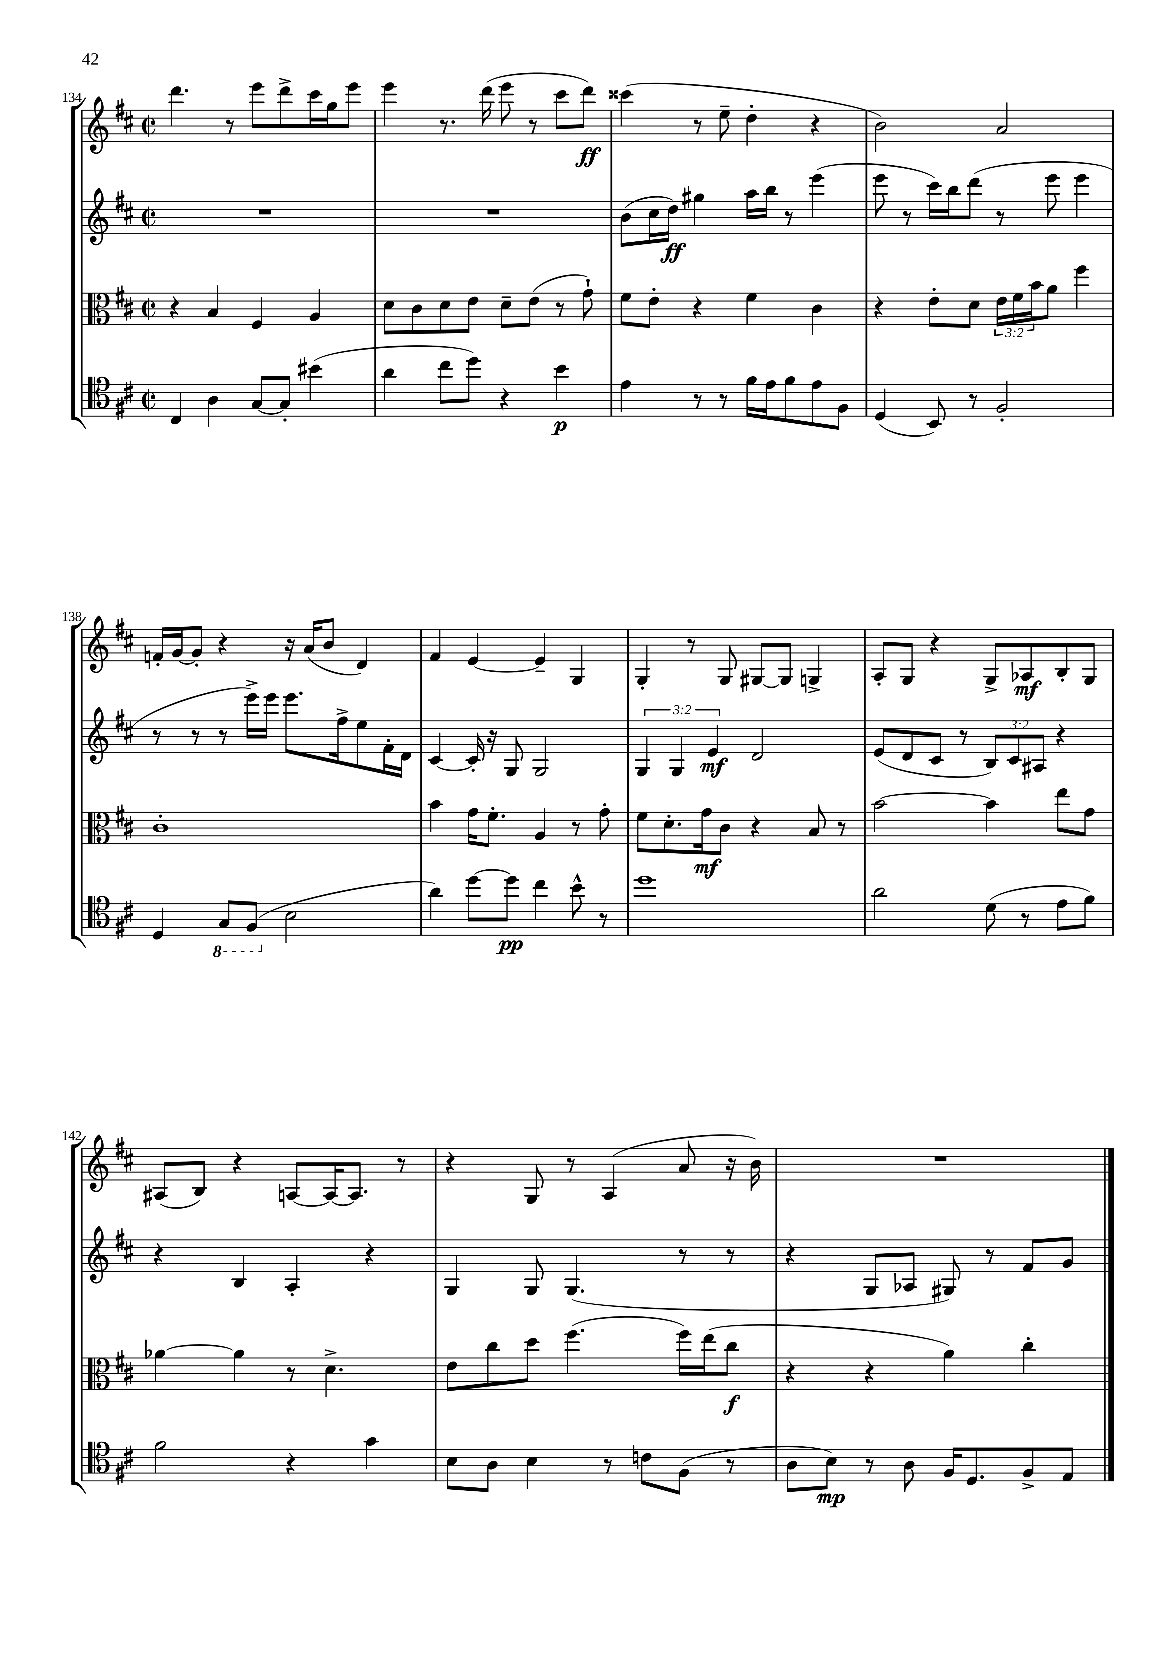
<<
\new StaffGroup <<
\new Staff = "s0" {
    \clef treble \key d \major \defaultTimeSignature \time 2/2
    d'''4. r8 e'''8 d'''8-> cis'''16 g''16 e'''8 |
    e'''4 r8. d'''16( e'''8 r8 cis'''8 d'''8\ff) |
    cisis'''4( r8 e''8-- d''4-. r4 |
    b'2) a'2 |
    f'16-. g'16~ g'8-. r4 r16 a'16( b'8 d'4) |
    fis'4 e'4~ e'4-- g4 |
    g4-. r8 g8 gis8~ gis8 g4-> |
    a8-. g8 r4 g8-> aes8\mf b8-. g8 |
    ais8( b8) r4 a8~ a16~ a8. r8 |
    r4 g8 r8 a4( a'8 r16 b'16) |
    R1 \bar "|." |
}
\new Staff = "s1" {
    \clef treble \key d \major \defaultTimeSignature \time 2/2 \override Staff.TupletNumber.text = #tuplet-number::calc-fraction-text
    R1 |
    R1 |
    b'8( cis''16 d''16\ff) gis''4 a''16 b''16 r8 e'''4( |
    e'''8 r8 cis'''16) b''16 d'''8( r8 e'''8 e'''4 |
    r8 r8 r8 e'''16->) e'''16 e'''8. fis''16-> e''8 fis'16-. d'16 |
    cis'4~ cis'16-. r16 g8 g2 |
    \tuplet 3/2 { g4 g4 e'4\mf } d'2 |
    e'8( d'8 cis'8 r8 \tuplet 3/2 { b8) cis'8 ais8 } r4 |
    r4 b4 a4-. r4 |
    g4 g8 g4.( r8 r8 |
    r4 g8 aes8 gis8) r8 fis'8 g'8 \bar "|." |
}
\new Staff = "s2" {
    \clef alto \key d \major \defaultTimeSignature \time 2/2 \override Staff.TupletNumber.text = #tuplet-number::calc-fraction-text
    r4 b4 fis4 a4 |
    d'8 cis'8 d'8 e'8 d'8-- e'8( r8 g'8-!) |
    fis'8 e'8-. r4 fis'4 cis'4 |
    r4 e'8-. d'8 \tuplet 3/2 { e'16 fis'16 b'16 } a'8 fis''4 |
    cis'1-. |
    b'4 g'16 fis'8.-. a4 r8 g'8-. |
    fis'8 d'8.-. g'16\mf cis'8 r4 b8 r8 |
    b'2~ b'4 e''8 g'8 |
    aes'4~ aes'4 r8 d'4.-> |
    e'8 cis''8 d''8 fis''4.( fis''16) e''16( cis''8\f |
    r4 r4 a'4) cis''4-. \bar "|." |
}
\new Staff = "s3" {
    \clef tenor \key d \major \defaultTimeSignature \time 2/2
    cis4 a4 g8~ g8-. bis'4( |
    a'4 cis''8 d''8) r4 b'4\p |
    e'4 r8 r8 fis'16 e'16 fis'8 e'8 fis8 |
    d4( b,8) r8 fis2-. |
    d4 \ottava #-1 g,8 fis,8( \ottava #0 b2 |
    a'4) d''8~ d''8\pp cis''4 b'8-^ r8 |
    d''1 |
    a'2 d'8( r8 e'8 fis'8) |
    fis'2 r4 g'4 |
    b8 a8 b4 r8 c'8 fis8( r8 |
    a8 b8\mp) r8 a8 fis16 d8. fis8-> e8 \bar "|." |
}
>>
>>
\layout { \context { \Score currentBarNumber = #134 } }
